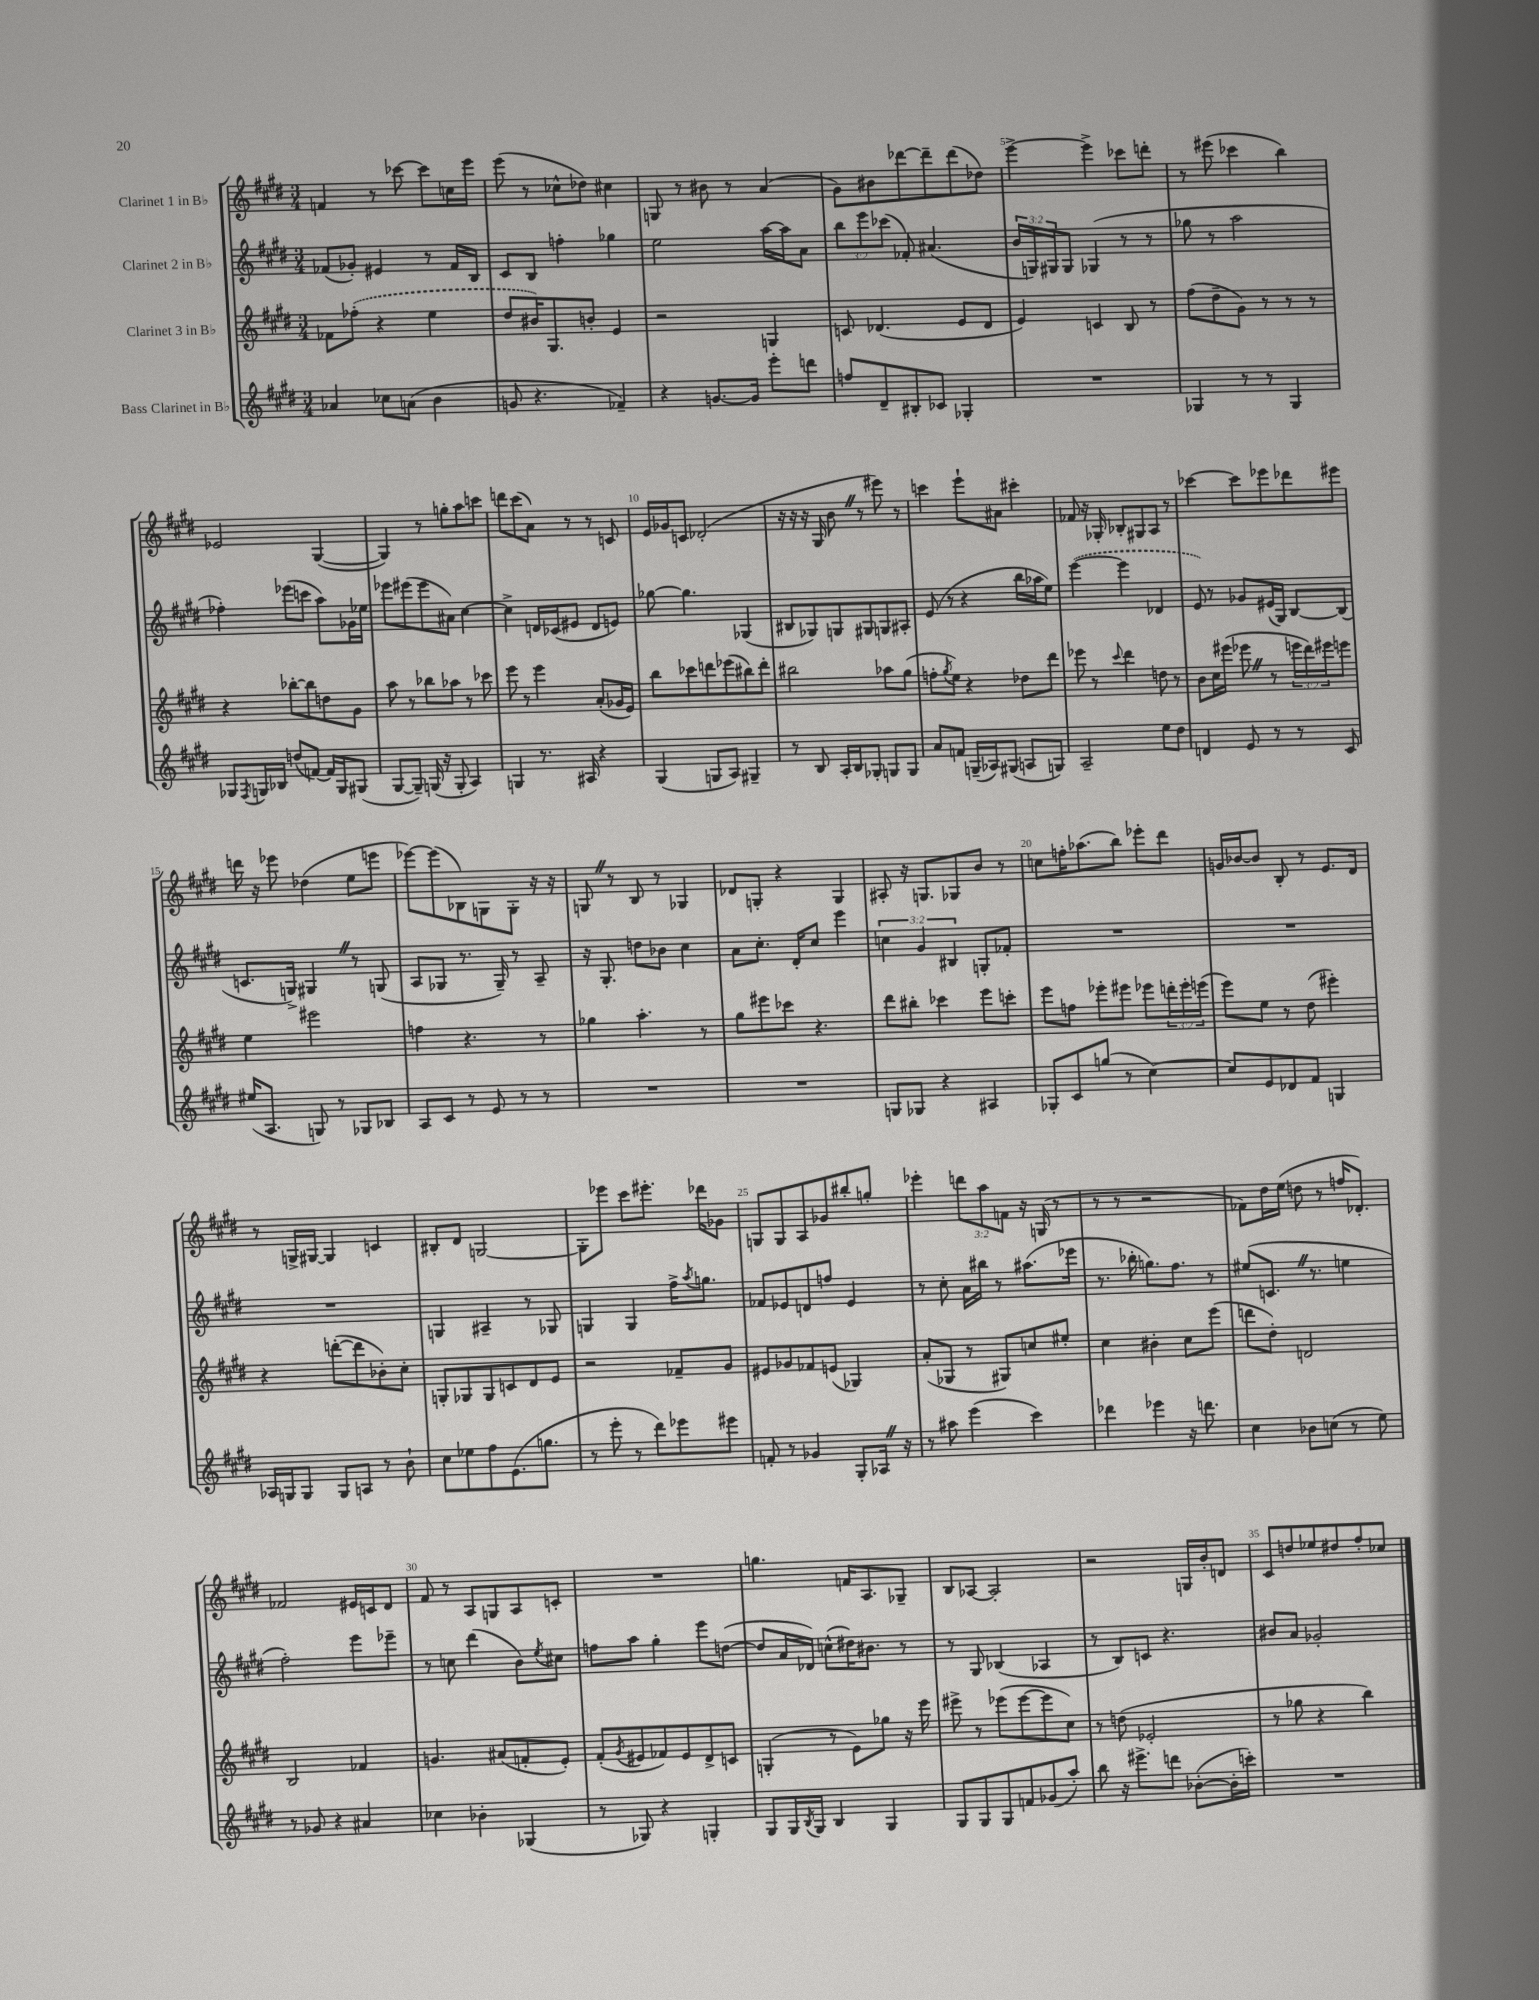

**kern	**kern	**kern	**kern
*staff4	*staff3	*staff2	*staff1
*clefG2	*clefG2	*clefG2	*clefG2
*k[f#c#g#d#]	*k[f#c#g#d#]	*k[f#c#g#d#]	*k[f#c#g#d#]
*M3/4	*M3/4	*M3/4	*M3/4
4a-	8f-	(8f-	4f
.	(8ff-'	8g-')	.
8cc-	4r	4e#	8r
(8a	.	.	[8ccc-
4b	4ee	8r	8ccc-]
.	.	16f-	16cc
.	.	16B	16eee
=	=	=	=
8g	8dd#	8c#	(8eee
4.r	16b#)	8B	8r
.	8.G#	.	.
.	.	4ff'	8cc-^^
.	8b'	.	8dd-)
4f-~)	4e	4gg-	4cc#
=	=	=	=
4r	2r	2ee	8G
.	.	.	8r
[8.g	.	.	8b#
.	.	.	8r
16g]	.	.	.
8eee'	4G	[16aa	(4a
.	.	16aa]	.
8ddd	.	8a	.
=	=	=	=
8ff	8c	12bb	8g#)
.	.	12eee	.
8d#~	(4.d-	.	8b#
.	.	(12ccc-	.
8B#'	.	8f-')	[8ddd-
8c-	.	(4.a#	8ddd-~]
4G-'	8e	.	(8ddd-
.	8d-	.	8dd-)
=	=	=	=
2.r	4e)	24b	[4eee^
.	.	24G)	.
.	.	24G#	.
.	.	8G#	.
.	4c	(4G-	4eee^]
.	8B	8r	8ccc-
.	8r	8r	8ddd'
=	=	=	=
4G-	(8ff#	8gg-	8r
.	8dd#~	8r	(8eee#
8r	8g#)	2aa	4ccc-
8r	8r	.	.
4G-	8r	.	4bb)
.	8r	.	.
=	=	=	=
8G-	4r	4ff-')	2e-
8qF#	.	.	.
16G	.	.	.
16B-	.	.	.
(8dd	[8bb-'	(8eee-	.
[8f)	8bb-]	8ccc	.
16f]	8dd	8aa)	([4G#
16G	.	.	.
(8G#	8g#	16g-	.
.	.	16ee-	.
=	=	=	=
[8G#	8aa	8eee-	4G#])
8G#~])	8r	(8eee#	.
(16G	8bb-	8eee#	8r
16r	.	.	.
8G'	8aa-	8a#)	8gg'
4A)	8r	[4cc#	8aa
.	8ccc-	.	8ccc
=	=	=	=
4G	8eee	4cc#^]	8ddd
.	8r	.	(8ccc#
8.r	4eee	16d	8a)
.	.	(16c-	.
.	.	8e#	8r
16A#	.	.	.
4r	(8a'	8d	8r
.	16g-	8e)	8c
.	16e)	.	.
=	=	=	=
(4G#	8bb	[8gg-	16e
.	.	.	16g-
.	8ccc-	4.gg-]	8c
8G	8ddd	.	(2d-'
8A)	(8eee-	.	.
4G#~	8bb#)	(4G-	.
.	8ddd'	.	.
=	=	=	=
8r	2bb#	8B#	16r
.	.	.	16r
8B	.	8G-)	16r
.	.	.	16G#
16A'	.	8G	8b
16B	.	.	.
8G-'	.	8G#	8r
8G	8aa-	8G	8eee#)
8G	(8gg#	8A#'	8r
=	=	=	=
8a	8ff'	(8e	4ccc
.	8qgg#	.	.
8f	8ee)	8r	.
(16G~	4r	4r	8eee`
16A-)	.	.	.
(8G#	.	.	8a#
8A	8dd-	16bb	4ccc#'
.	.	16aa-	.
8G)	8ddd#	8ee)	.
=	=	=	=
2A~	8eee-	([4eee	8f-
.	8r	.	16r
.	.	.	16G-'
.	8qqccc#	.	.
.	4ddd#	4eee]	8B-'
.	.	.	8G#
8ee	8dd	4d-	8A
8dd#	8r	.	8r
=	=	=	=
4d	8b	8e)	[4ccc-
.	16cc#	8r	.
.	(16eee#	.	.
8e	8eee-	8g-	8ccc-]
8r	8r	(16e#	8eee-
.	.	16G#)	.
8r	24eee	[8B	8ddd-
.	24ddd#)	.	.
.	24eee#	.	.
8c#	8eee	(8B]	8eee#
=	=	=	=
(16ee#	4ee	8.c	16ddd
8.A	.	.	16r
.	.	.	8eee-
.	.	16G^)	.
8G)	2eee#	4G#	(4dd-
8r	.	.	.
8G-	.	8r	8ee
8B-	.	(8G	8eee
=	=	=	=
8A	4ff	8A	[8eee-)
8c#	.	8G-	(8eee-]
8r	4.r	8.r	8B-)
8e	.	.	8G
.	.	16G-~)	.
8r	.	8r	8G'
8r	8r	8A~	16r
.	.	.	16r
=	=	=	=
2.r	4gg-	16r	8G
.	.	8.G#'	.
.	.	.	8r
.	4.aa'	8dd	8B
.	.	8b-	8r
.	.	4cc#	4G-
.	8r	.	.
=	=	=	=
2.r	8gg#	8a	8d-
.	8eee#	8.cc#'	8G'
.	8ccc-	.	4r
.	.	16d#'	.
.	4.r	8cc#	.
.	.	4eee	4G
=	=	=	=
8G	8ddd#	6cc	8A#'
8G-	8bb#'	.	16r
.	.	6g#	.
.	.	.	8.G
4r	4ccc-	.	.
.	.	6B#	.
.	.	.	8G-
4A#	8eee	8G'	8b
.	8ccc'	8f-'	8r
=	=	=	=
8G-'	8eee	2.r	8cc
8c#	8ff	.	16ff'
.	.	.	(8.aa-
(8gg	8eee-'	.	.
8r	8eee#	.	8bb)
[4cc#)	8eee-	.	8eee-'
.	24ddd'	.	8ddd#
.	24eee-'	.	.
.	(24eee	.	.
=	=	=	=
8cc#]	8eee)	2.r	16g
.	.	.	[16b-
8e	8ee	.	8b-]
8d-	8r	.	8B'
8f#	(8dd#	.	8r
4G	4eee#')	.	8.e
.	.	.	16d#
=	=	=	=
16A-	4r	2.r	8r
16G	.	.	.
8G	.	.	16G^
.	.	.	[16G#
8G	([8ddd'	.	4G#]
8A	8ddd]	.	.
8r	8b-')	.	4c
8b`	8cc#'	.	.
=	=	=	=
8cc#	8G'	4G	8B#'
8ee-	8G-	.	8d#
8ff#	8G-	4A#~	[2G
(8.e	8c	.	.
.	8d#	8r	.
8.gg	.	.	.
.	8e	8G-	.
=	=	=	=
8r	2r	4G	8G']
8eee'	.	.	8eee-
8r	.	4G	8ccc#
8ddd#)	.	.	8.eee#'
8eee-	8f-~	16ff#^	.
.	.	8qaa	.
.	.	8.gg	16ddd-
8eee#	8g#	.	8g-
=	=	=	=
8f'	8e#	8f-	8G
8r	8g-	8e-	8G
4g-	8f-	8d	8A
.	(8e	8ff	8g-
8G#'	4G-)	4e-	8bb#'
16A-	.	.	8gg'
16r	.	.	.
=	=	=	=
8r	(8a'	8r	4eee-'
8aa#	8G-	8cc#'	.
(4eee	8r	16a	12ddd
.	.	16bb#	.
.	.	.	12aa
.	8G#)	8r	.
.	.	.	12f
4ccc#)	8cc	(8.aa#	16r
.	.	.	(16G
.	8ee#'	.	8r
.	.	16eee-	.
=	=	=	=
4ddd-	4cc#	8.r	8r
.	.	.	8r
.	.	16bb-'	.
4eee-	4b#'	8.gg)	2r
.	.	8.ff#	.
16r	8cc#	.	.
8.ddd	.	.	.
.	(8eee	8r	.
=	=	=	=
4cc#	8ddd	(8ee#	8f-)
.	8dd#')	8.c	16dd#
.	.	.	(16ee
8b-	2d	.	8dd
.	.	8.r	.
(8cc	.	.	8r
8r	.	4ee	16ff
.	.	.	8.d-')
8ee)	.	.	.
=	=	=	=
8r	2B	2ff#')	2f-
8g-	.	.	.
4r	.	.	.
4a#	4f-	8eee	16e#
.	.	.	16c
.	.	8eee-~	8d#
=	=	=	=
4cc-	4.g	8r	8f#
.	.	8cc	8r
4b-'	.	(4ddd#	8A
.	(8a#	.	8G
(4G-	8f'	8b)	8A
.	.	8qee	.
.	8e')	8cc#	8c'
=	=	=	=
8r	(8f#'	8ff	2.r
.	8qg#	.	.
8G-)	8e#	8aa	.
4r	8f-)	4gg#'	.
.	8e#	.	.
4G'	8d#^	8eee	.
.	8c	([8dd	.
=	=	=	=
8G#	(4G'	8dd]	4.gg
16G#	.	16a	.
8qB	.	.	.
16G#	.	16d-)	.
4B	8r	(8cc^^	.
.	8e)	16dd#)	16f
.	.	8.b#	8.A
4G#	8gg-	.	.
.	16r	8r	8G-~
.	16eee	.	.
=	=	=	=
8G#	8eee#^	8r	8B
8G#	8r	8G#	[8A-
8G#	(8eee-	(4B-	2A-']
8f	[8eee-	.	.
(8g-	8eee-]	4A-	.
8aa')	8cc#)	.	.
=	=	=	=
8bb	8r	8r	2r
16r	(8dd	8B)	.
8.eee#^	.	.	.
.	2e-'	8c	.
8ddd	.	4.r	.
([8b-'	.	.	16G
.	.	.	16b'
16b-']	.	.	8d
16ccc')	.	.	.
=	=	=	=
2.r	8r	8b#	8c#
.	8gg-	8a	8dd
.	4r	2g-'	8ee-
.	.	.	8dd#
.	4bb)	.	8ff#'
.	.	.	8cc-
==	==	==	==
*-	*-	*-	*-
